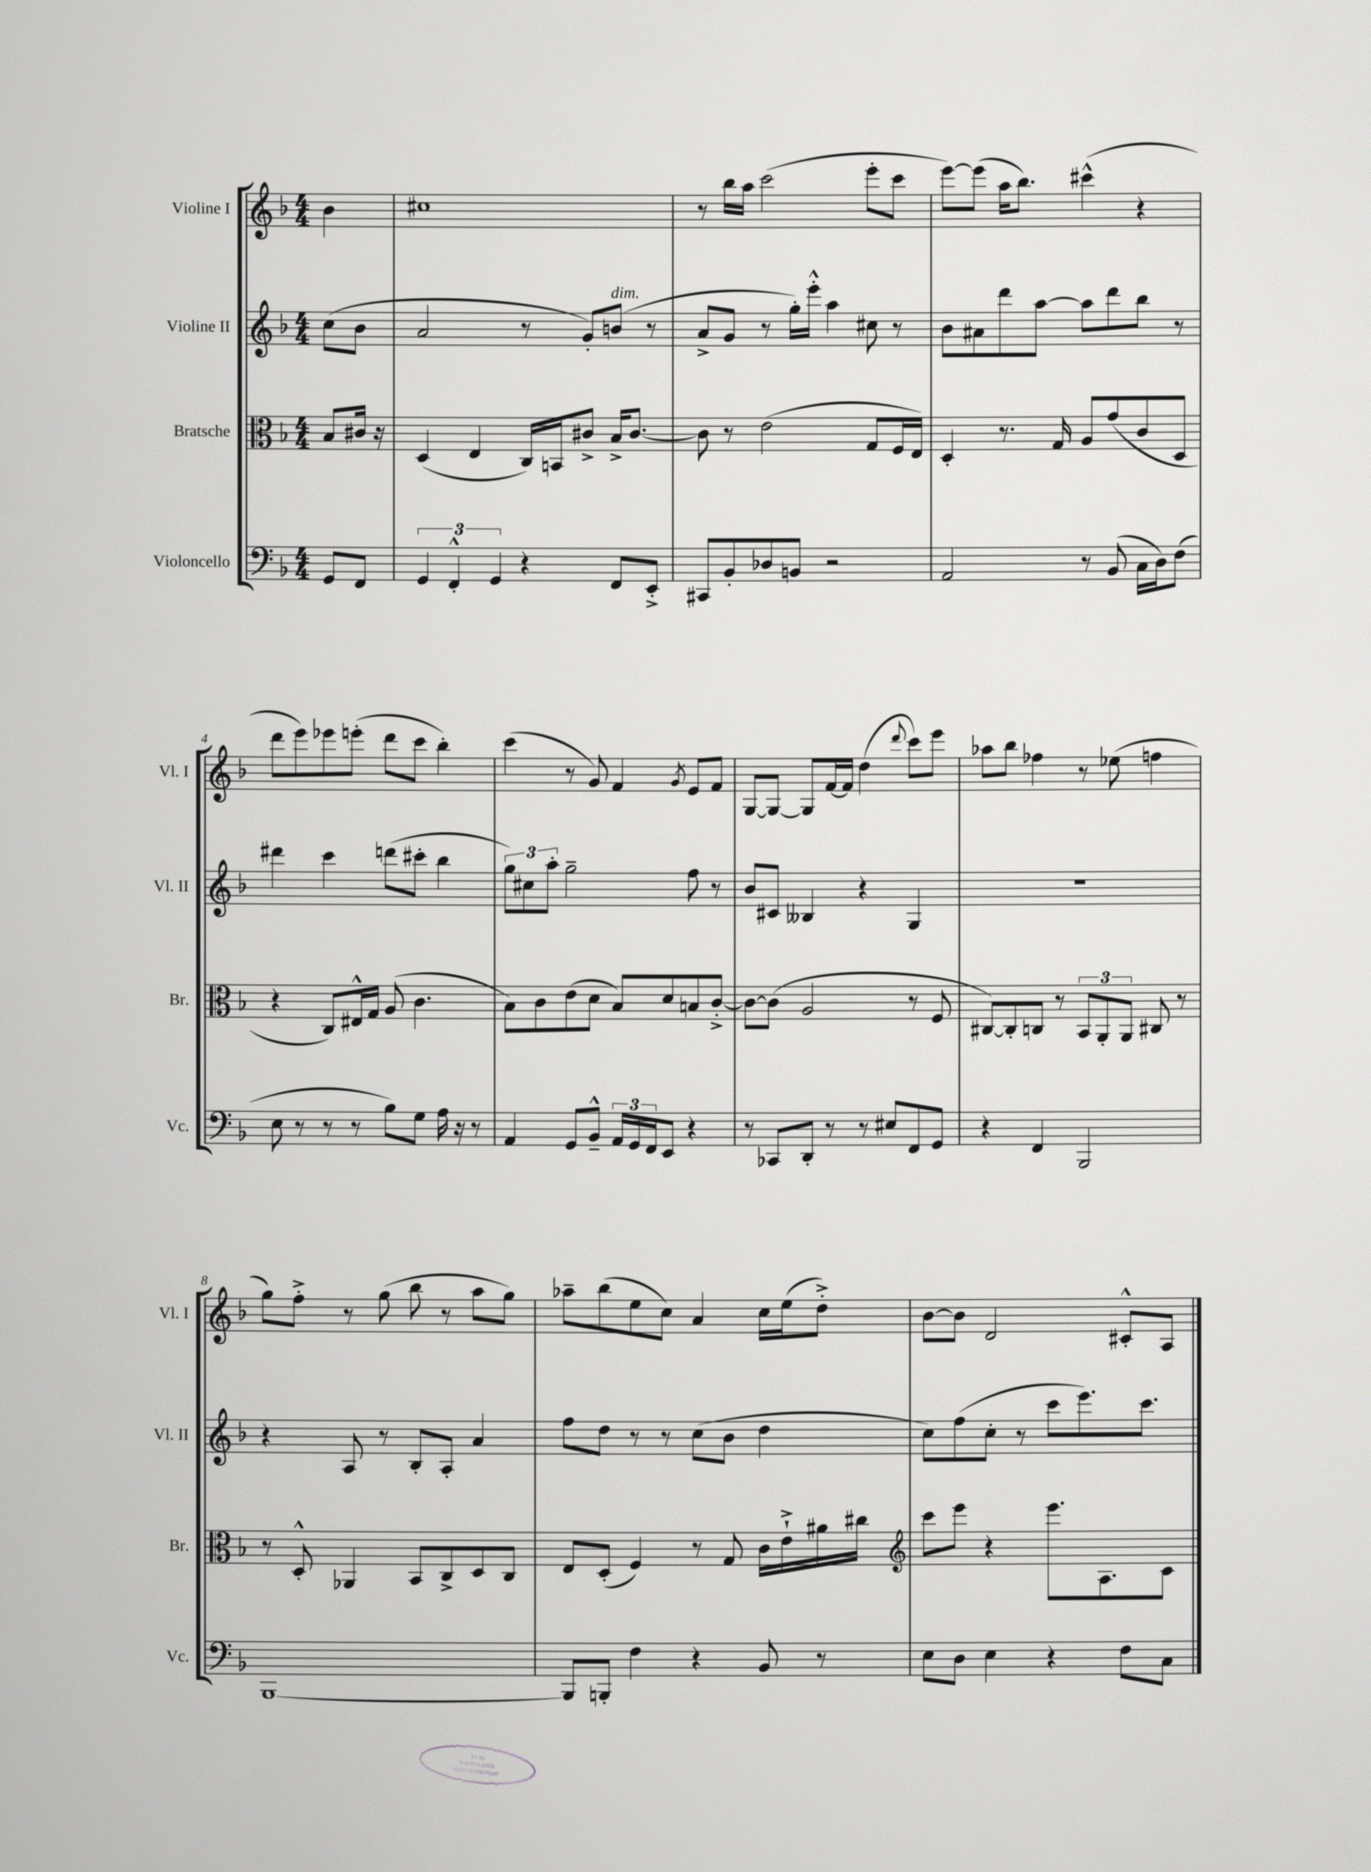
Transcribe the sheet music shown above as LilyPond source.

<<
\new StaffGroup <<
\new Staff = "s0" \with { instrumentName = "Violine I" shortInstrumentName = "Vl. I" } {
    \clef treble \key f \major \numericTimeSignature \time 4/4 \partial 4
    bes'4 |
    cis''1 |
    r8 bes''16 a''16 c'''2( e'''8-. c'''8 |
    e'''8~) e'''8( a''16 bes''8.) cis'''4-^( r4 |
    d'''8 e'''8) ees'''8 e'''8-.( d'''8 c'''8 bes''4-.) |
    c'''4( r8 g'8) f'4 \acciaccatura { g'8 } e'8 f'8 |
    g8~ g8~ g8 f'16~ f'16 d''4( \appoggiatura { d'''8 } c'''8) e'''8 |
    aes''8 bes''8 fes''4 r8 ees''8( f''4 |
    g''8) f''8-.-> r8 g''8( bes''8 r8 a''8 g''8) |
    aes''8-- bes''8( e''8 c''8) a'4 c''16 e''16( d''8-.->) |
    bes'8~ bes'8 d'2 cis'8-.-^ a8 \bar "|." |
}
\new Staff = "s1" \with { instrumentName = "Violine II" shortInstrumentName = "Vl. II" } {
    \clef treble \key f \major \numericTimeSignature \time 4/4 \partial 4
    c''8( bes'8 |
    a'2 r8 g'8-.) b'8^\markup { \italic "dim." }( r8 |
    a'8-> g'8 r8 g''16-.) e'''16-.-^ a''4 cis''8 r8 |
    bes'8 ais'8 d'''8 a''8~ a''8 d'''8 bes''8 r8 |
    dis'''4 c'''4 d'''8( cis'''8-. bes''4 |
    \tuplet 3/2 { g''8) cis''8 a''8-. } g''2-- f''8 r8 |
    bes'8 cis'8 beses4 r4 g4 |
    r1 |
    r4 a8 r8 bes8-. a8-. a'4 |
    f''8 d''8 r8 r8 c''8( bes'8 d''4 |
    c''8) f''8( c''8-. r8 c'''8 e'''8.) c'''8. \bar "|." |
}
\new Staff = "s2" \with { instrumentName = "Bratsche" shortInstrumentName = "Br." } {
    \clef alto \key f \major \numericTimeSignature \time 4/4 \partial 4
    bes8 cis'16 r16 |
    d4( e4 c16) b,16 cis'8-> bes16-> cis'8.~ |
    cis'8 r8 e'2( g8 f16 e16) |
    d4-. r8. g16 a8 g'8( c'8 d8 |
    r4 c8) eis16-^ g16 a8( c'4. |
    bes8) c'8 e'8( d'8 bes8) d'8 b8 c'8~-.-> |
    c'8~ c'8( a2 r8 f8 |
    cis8~) cis8-. c8 r8 \tuplet 3/2 { bes,8 a,8-. a,8 } cis8 r8 |
    r8 d8-.-^ aes,4 bes,8 c8-> d8 c8 |
    e8 d8-.( f4) r8 g8 c'16 e'16-!-> ais'16 cis''16 |
    \clef treble c'''8 e'''8 r4 e'''8. a8. c'8 \bar "|." |
}
\new Staff = "s3" \with { instrumentName = "Violoncello" shortInstrumentName = "Vc." } {
    \clef bass \key f \major \numericTimeSignature \time 4/4 \partial 4
    g,8 f,8 |
    \tuplet 3/2 { g,4 f,4-.-^ g,4 } r4 f,8 e,8-.-> |
    cis,8 bes,8-. des8 b,8 r2 |
    a,2 r8 bes,8( c16 d16) f8( |
    e8 r8 r8 r8 bes8) g8 a16 r16 r8 |
    a,4 g,8 bes,8---^ \tuplet 3/2 { a,16 g,16 f,16 } e,8 r4 |
    r8 ces,8 d,8-. r8 r8 eis8 f,8 g,8 |
    r4 f,4 bes,,2 |
    bes,,1~ |
    bes,,8 b,,8-. f4 r4 bes,8 r8 |
    e8 d8 e4 r4 f8 c8 \bar "|." |
}
>>
>>
